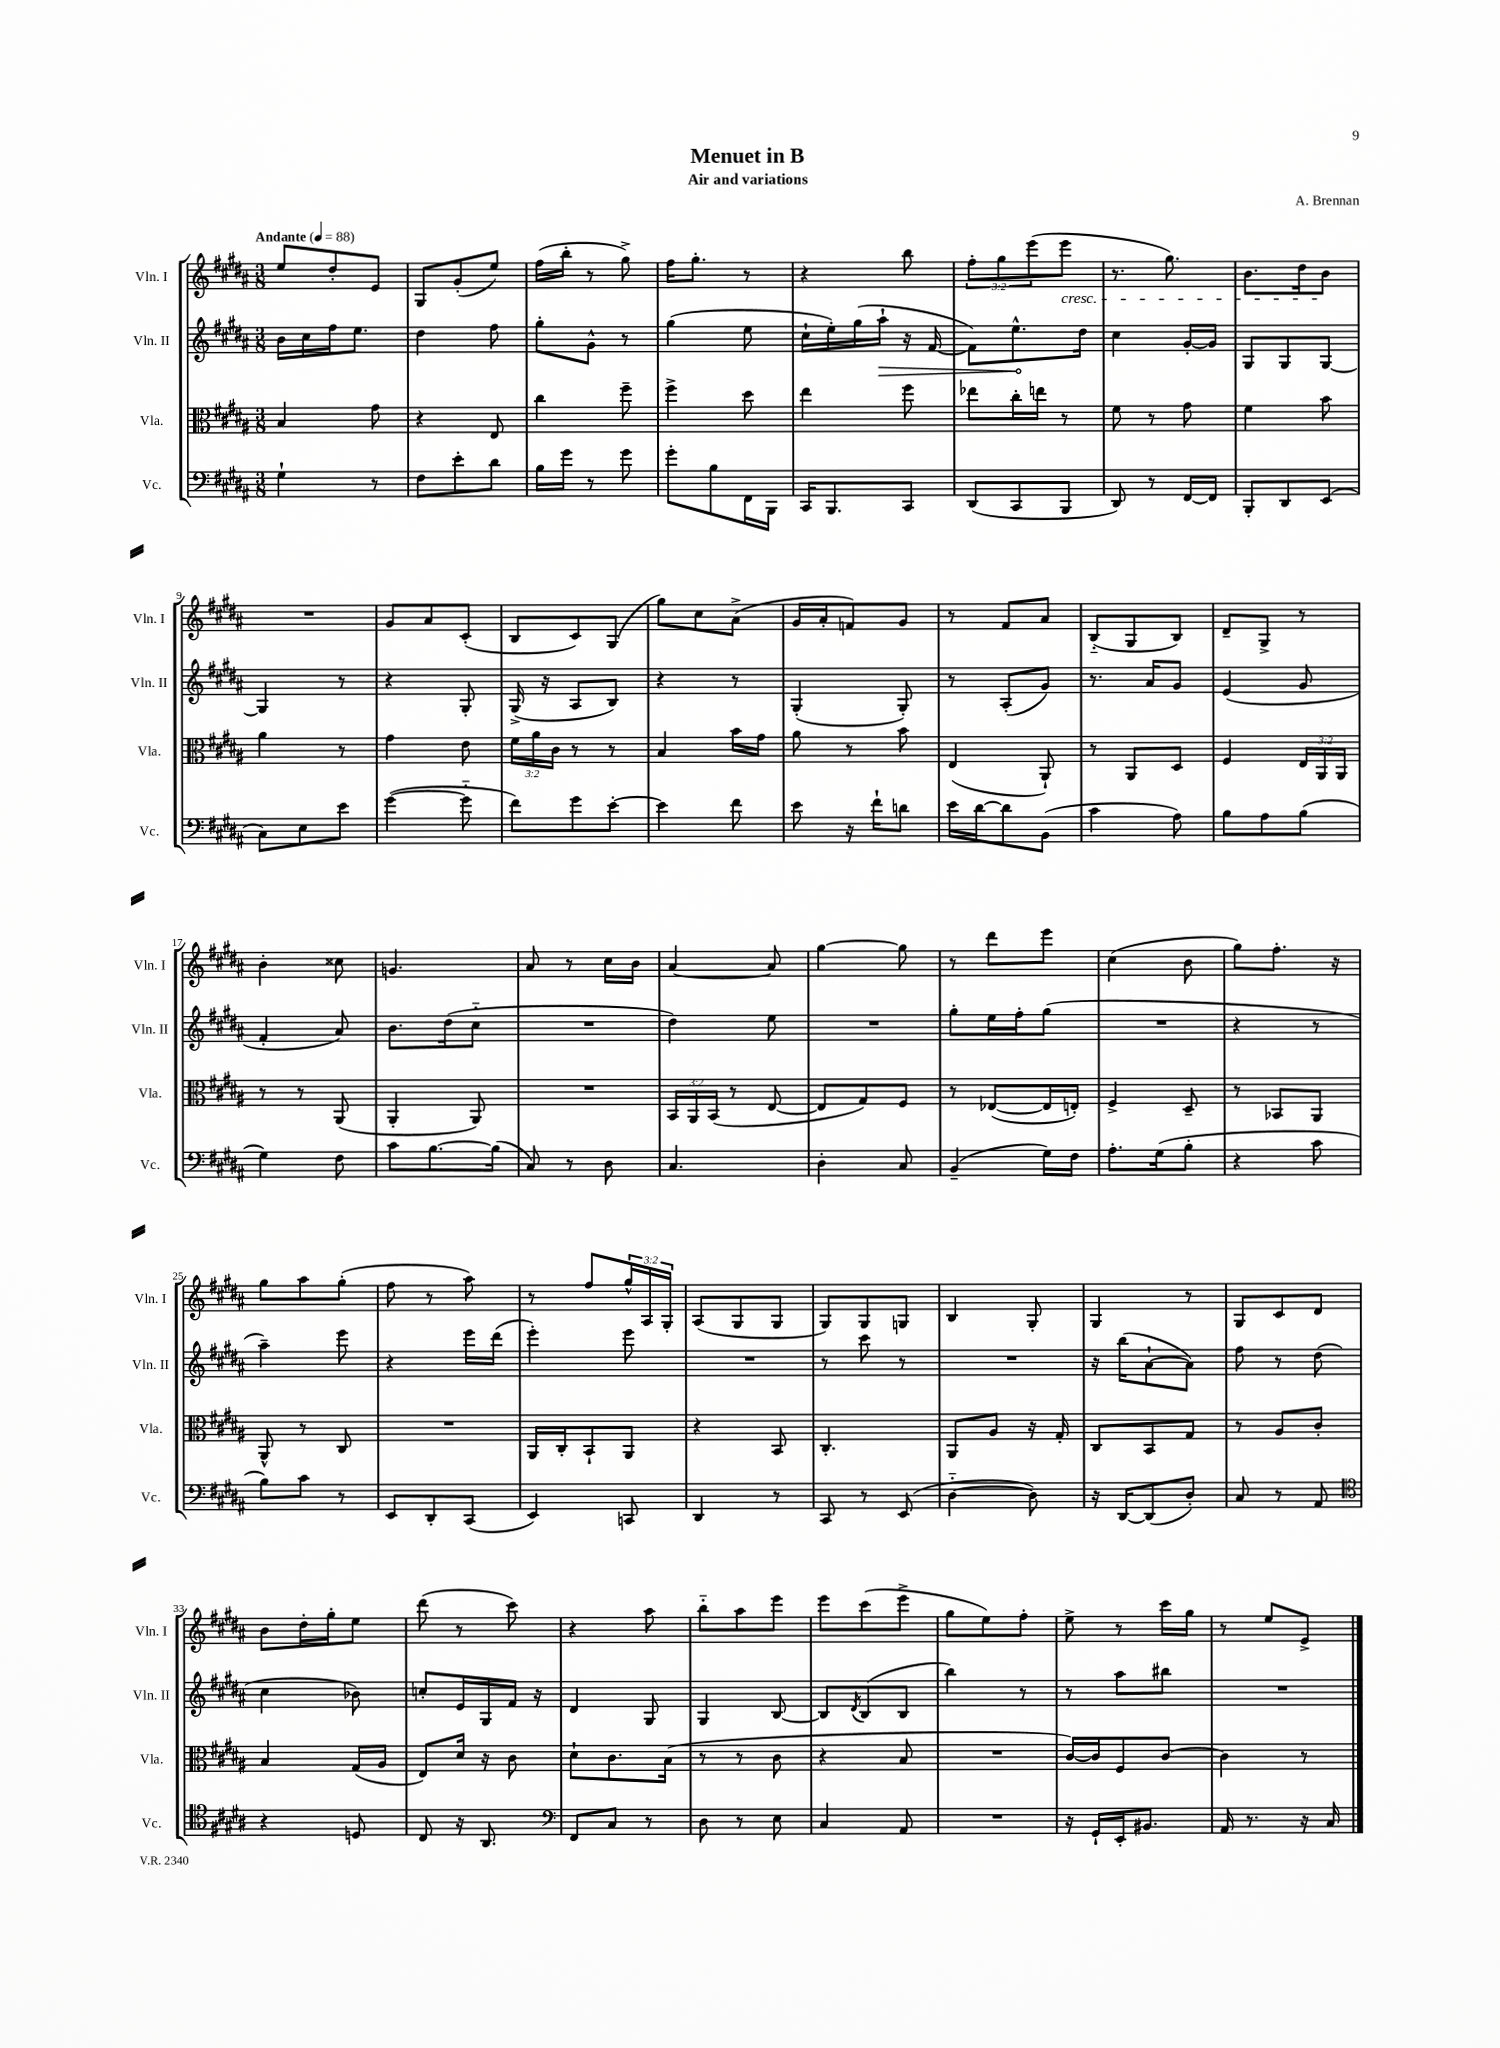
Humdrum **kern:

**kern	**kern	**kern	**kern
*staff4	*staff3	*staff2	*staff1
*clefF4	*clefC3	*clefG2	*clefG2
*k[f#c#g#d#a#]	*k[f#c#g#d#a#]	*k[f#c#g#d#a#]	*k[f#c#g#d#a#]
*M3/8	*M3/8	*M3/8	*M3/8
*MM88	*MM88	*MM88	*MM88
4G#`\	4B/	16b\LL	8ee/L
.	.	16cc#\	.
.	.	16ff#\J	8dd#'/
.	.	8.ee\J	.
8r	8g#\	.	8e/J
=	=	=	=
8F#\L	4r	4dd#\	8G#/L
8e'\	.	.	(8g#'/
8d#\J	8E/	8ff#\	8ee/J)
=	=	=	=
16B\LL	4cc#\	8gg#'\L	(16ff#\LL
16g#\JJ	.	.	16bb'\JJ
8r	.	8g#^^\J	8r
8g#\	8ff#~\	8r	8gg#^\)
=	=	=	=
8g#'\L	4ff#^\	(4gg#\	16ff#\LK
.	.	.	8.gg#'\J
8B\	.	.	.
16FF#\L	8dd#\	8ee\	8r
16BBB\JJ	.	.	.
=	=	=	=
16CC#/LK	4ee\	16cc#`\LL	4r
8.BBB/	.	16ee'\)	.
.	.	(16gg#\	.
.	.	16aa#`\JJ	.
8CC#/J	8ff#\	16r	8bb\
.	.	[16f#/	.
=	=	=	=
(8DD#/L	8ee-\L	8f#\]L)	12ff#'\L
.	.	.	12gg#\
8CC#/	16cc#'\L	8.ee^^\	.
.	.	.	(12eee\
.	16ee\JJ	.	.
8BBB/J	8r	.	8eee\J
.	.	16dd#\Jk	.
=	=	=	=
8DD#/)	8f#\	4cc#\	8.r
8r	8r	.	.
.	.	.	8.gg#\)
[16FF#/LL	8g#\	[16g#'/LL	.
16FF#/]JJ	.	16g#/]JJ	.
=	=	=	=
8BBB'/L	4f#\	8G#/L	8.b\L
8DD#/	.	8G#/	.
.	.	.	16dd#\k
(8EE/J	8b\	[8G#/J	8b\J
=	=	=	=
8C#\L)	4a#\	4G#/]	4.r
8E\	.	.	.
8e\J	8r	8r	.
=	=	=	=
([4g#\	4g#\	4r	8g#/L
.	.	.	8a#/
8g#'~\]	8e\	8G#'/	(8c#'/J
=	=	=	=
8f#\L)	24f#\LL	(16G#^/	8B/L
.	24a#\	.	.
.	.	16r	.
.	24c#\JJ	.	.
8g#\	8r	8A#/L	8c#/)
[8e'\J	8r	8B/J)	(8G#/J
=	=	=	=
4e\]	4B/	4r	8gg#\L)
.	.	.	8cc#\
8f#\	16b\LL	8r	(8a#^\J
.	16g#\JJ	.	.
=	=	=	=
8e\	8a#\	(4G#'/	16g#/LL
.	.	.	16a#'/J
16r	8r	.	8f/)
16f#`\LK	.	.	.
8d\J	8b\	8G#'/)	8g#/J
=	=	=	=
16e\LL	(4E/	8r	8r
[16d#\J	.	.	.
8d#\]	.	(8A#'/L	8f#/L
(8BB\J	8AA#`/)	8g#/J)	8a#/J
=	=	=	=
4c#\	8r	8.r	(8B'~/L
.	8AA#/L	.	8G#/
.	.	16a#/LK	.
8A#\)	8D#/J	8g#/J	8B/J)
=	=	=	=
8B\L	4F#/	(4e/	8d#~/L
8A#\	.	.	8G#^/J
(8B\J	24E/LL	8g#/	8r
.	24AA#/	.	.
.	24AA#/JJ	.	.
=	=	=	=
4G#\)	8r	4f#'/	4b'\
.	8r	.	.
8F#\	(8AA#/	8a#/)	8cc##\
=	=	=	=
8c#\L	4AA#'/	8.b\L	4.g/
[8.B\	.	.	.
.	.	(16dd#\k	.
.	8AA#/)	8cc#'~\J	.
(16B\]Jk	.	.	.
=	=	=	=
8C#/)	4.r	4.r	8a#/
8r	.	.	8r
8D#\	.	.	16cc#\LL
.	.	.	16b\JJ
=	=	=	=
4.C#/	24BB/LL	4dd#\)	[4a#/
.	24AA#/	.	.
.	(24BB/JJ	.	.
.	8r	.	.
.	[8E/	8ee\	8a#/]
=	=	=	=
4D#'\	8E/]L	4.r	[4gg#\
.	8G#/)	.	.
8C#/	8F#/J	.	8gg#\]
=	=	=	=
(4BB~/	8r	8gg#'\L	8r
.	([8E-/L	16ee\L	8ddd#\L
.	.	16ff#'\J	.
16G#\LL)	16E-/]L	(8gg#\J	8eee\J
16F#\JJ	16E'/JJ)	.	.
=	=	=	=
8.A#'\L	4F#^/	4.r	(4cc#\
(16G#\k	.	.	.
8B'\J	8D#~/	.	8b\
=	=	=	=
4r	8r	4r	8gg#\L)
.	8BB-/L	.	8.ff#'\J
8c#\	8AA#/J	8r	.
.	.	.	16r
=	=	=	=
8B\L)	8AA#^^/	4aa#~\)	8gg#\L
8c#\J	8r	.	8aa#\
8r	8C#/	8eee\	(8gg#'\J
=	=	=	=
8EE/L	4.r	4r	8ff#\
8DD#'/	.	.	8r
(8CC#/J	.	16eee\LL	8aa#\)
.	.	(16ddd#\JJ	.
=	=	=	=
4EE/)	16AA#/LL	4eee'\)	8r
.	16C#'/J	.	.
.	8BB`/	.	8ff#/L
8CC/	8AA#/J	8eee\	24gg#^^/L
.	.	.	24A#/
.	.	.	24G#'/JJ
=	=	=	=
4DD#/	4r	4.r	(8A#/L
.	.	.	8G#/
8r	8BB/	.	8G#/J
=	=	=	=
8CC#/	4.C#'/	8r	8G#/L)
8r	.	8ccc#\	8G#/
(8EE/	.	8r	8G/J
=	=	=	=
[4D#'~\	8AA#/L	4.r	4B/
.	8A#/J	.	.
8D#\])	16r	.	8G#'/
.	16G#'/	.	.
=	=	=	=
16r	8C#/L	16r	4G#/
[16DD#/LK	.	(16bb\LK	.
(8DD#/]	8BB/	[8a#`\	.
8D#'/J)	8G#/J	8a#\]J)	8r
=	=	=	=
8C#/	8r	8ff#\	8G#/L
8r	8A#/L	8r	8c#/
8AA#/	8c#'/J	(8dd#\	8d#/J
=	=	=	=
*clefC4	*	*	*
4r	4B/	4cc#\	8b\L
.	.	.	16dd#'\L
.	.	.	16gg#'\J
8D/	(16G#/LL	8b-\)	8ee\J
.	16A#/JJ	.	.
=	=	=	=
8C#/	8E/L)	8cc'/L	(8ddd#\
16r	16d#/Jk	16e/L	8r
8.AA#/	16r	16G#/	.
.	8c#\	16f#/JJ	8ccc#\)
.	.	16r	.
=	=	=	=
*clefF4	*	*	*
8FF#/L	8d#`\L	4d#/	4r
8C#/J	8.c#\	.	.
8r	.	8G#/	8aa#\
.	(16B\Jk	.	.
=	=	=	=
8D#\	8r	4G#/	8bb'~\L
8r	8r	.	8aa#\
8E\	8c#\	[8B/	8eee\J
=	=	=	=
4C#/	4r	8B/]L	8eee\L
.	.	8qd#/	.
.	.	(8B/	(8ccc#\
8AA#/	8B/	8B/J	8eee^\J
=	=	=	=
4.r	4.r	4bb\)	8gg#\L
.	.	.	8ee\)
.	.	8r	8ff#'\J
=	=	=	=
16r	[16c#/LL)	8r	8ee^\
16GG#`/LL	16c#/]J	.	.
16EE'/J	8F#/	8aa#\L	8r
8.BB#/J	.	.	.
.	[8c#/J	8bb#\J	16ccc#\LL
.	.	.	16gg#\JJ
=	=	=	=
16AA#/	4c#\]	4.r	8r
8.r	.	.	.
.	.	.	8ee/L
16r	8r	.	8e^/J
16C#/	.	.	.
==	==	==	==
*-	*-	*-	*-
